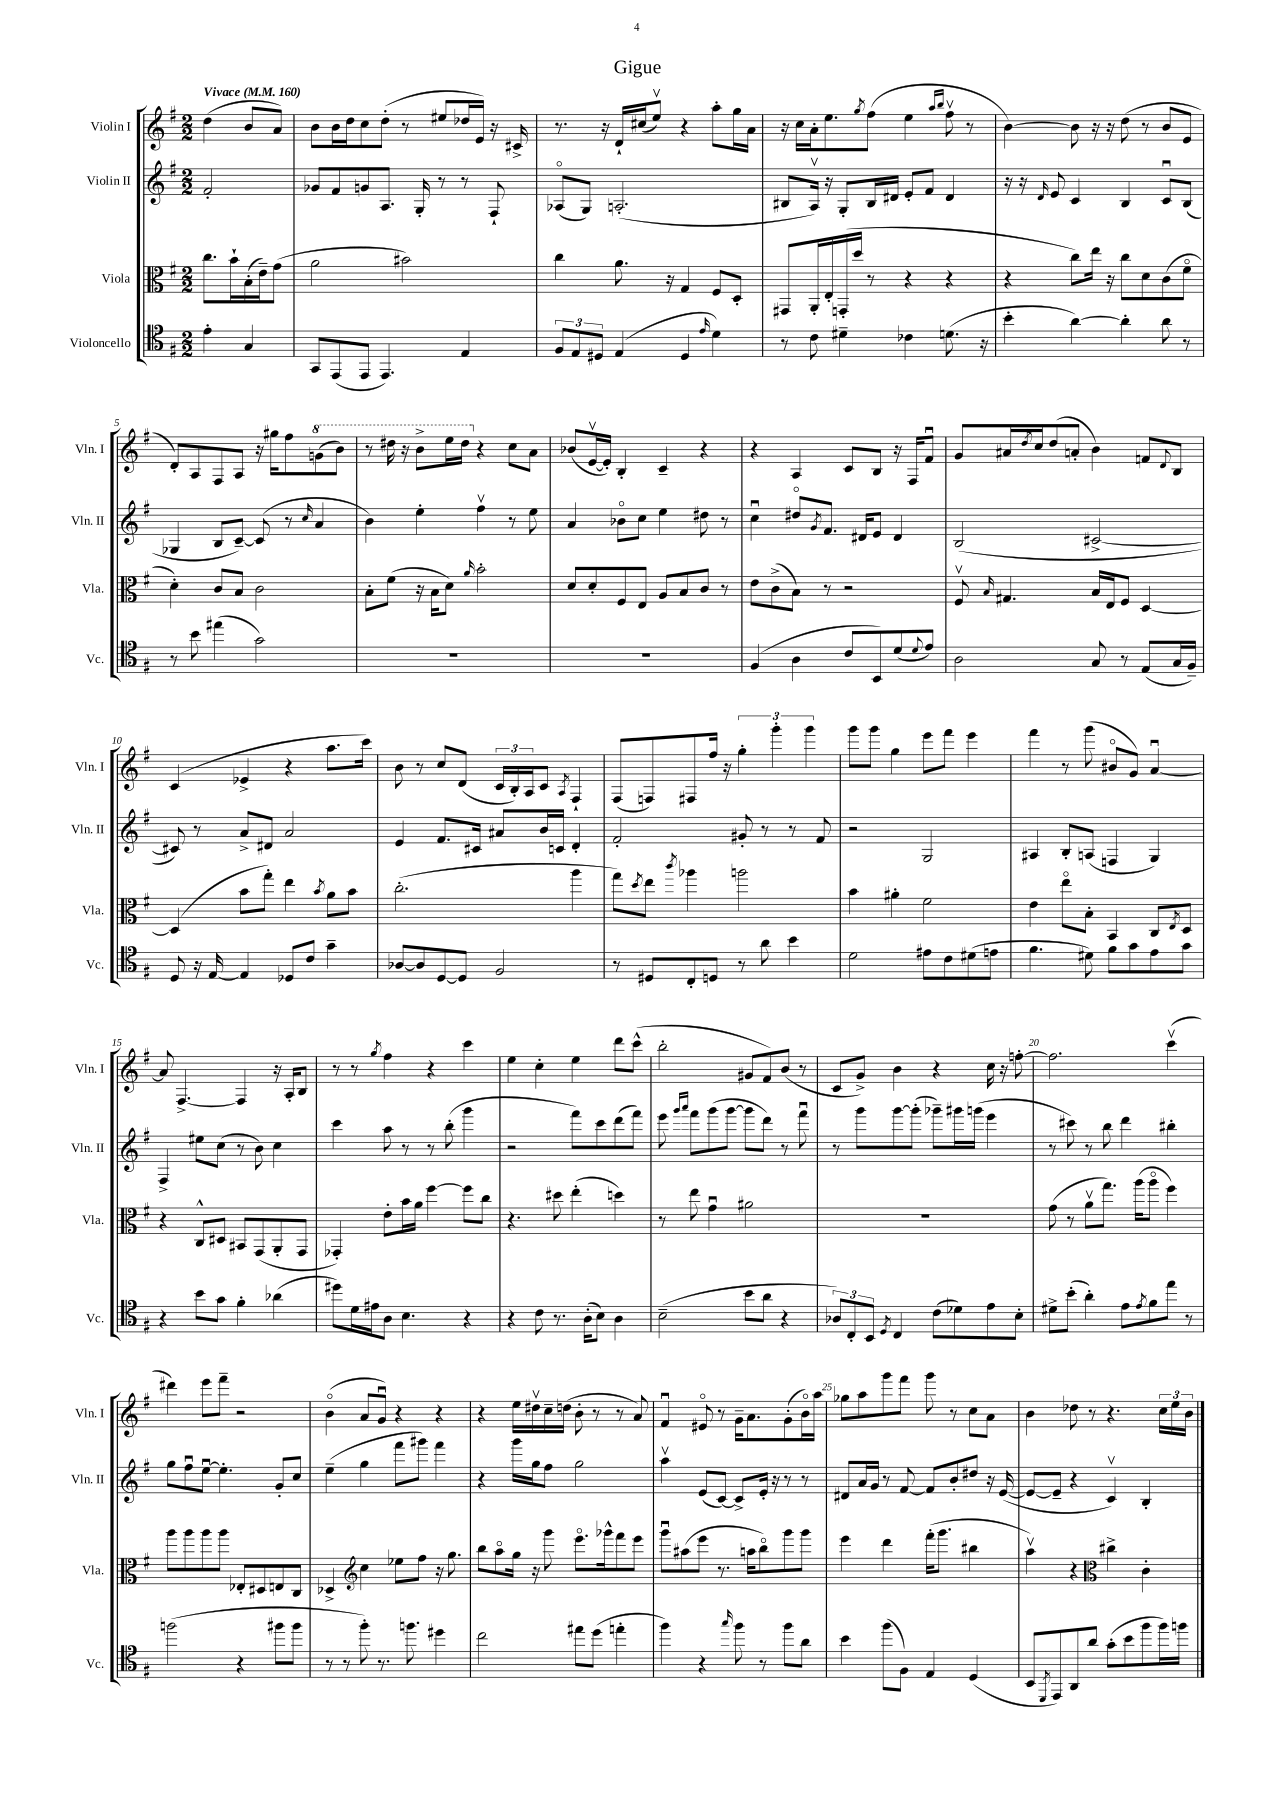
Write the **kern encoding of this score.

**kern	**kern	**kern	**kern
*part4	*part3	*part2	*part1
*staff4	*staff3	*staff2	*staff1
*I"Violoncello	*I"Viola	*I"Violin II	*I"Violin I
*I'Vc.	*I'Vla.	*I'Vln. II	*I'Vln. I
*clefC4	*clefC3	*clefG2	*clefG2
*k[f#]	*k[f#]	*k[f#]	*k[f#]
*M2/2	*M2/2	*M2/2	*M2/2
*MM160	*MM160	*MM160	*MM160
=	=	=	=
!	!	!	!LO:TX:a:B:t=Vivace
4e'\	8.cc\L	2f#'/	(4dd\
.	16b`\L	.	.
4G/	(16B'\	.	8b/L
.	16e~\J)	.	.
.	(8g\J	.	8a/J)
=1	=1	=1	=1
8GG/L	2a\	8g-X/L	8b\L
(8EE/	.	8f#/	16b\L
.	.	.	16dd\J
8EE/J	.	8gn/	8cc\
4.EE/)	.	8.A/J	(8dd'\J
.	2b#X\)	.	8r
.	.	16G'/	.
.	.	8r	8ee#X/L
4E/	.	8r	16dd-X/L
.	.	.	16e/JJ)
.	.	8F#`/	16r
.	.	.	16c#X^/
=2	=2	=2	=2
12F#/L	4cc\	(8A-X/L	8.r
12E/	.	.	.
.	.	8G/J)	.
12D#X/J	.	.	.
.	.	.	16r
(4E/	8.a\	(2.An'/	16d`/LL
.	.	.	(16cc#X/J
.	.	.	8eev/J)
.	16r	.	.
4D#/	4G/	.	4r
16qqe/	.	.	.
4d\)	8F#/L	.	8aa'\L
.	8D'/J	.	16gg\L
.	.	.	16a\JJ
=3	=3	=3	=3
8r	8GG#X/L	8B#X/L	16r
.	.	.	16cc\LL
8c\	16AA'/L	16Av/Jk)	16a'\J
.	16E'/	16r	8.ee\
4d#X~\	(16GGn'/	8G'/L	.
.	16dd/JJ	.	.
.	.	.	8qgg/
.	8r	16B#/L	(8ff#\J
.	.	16d#X/JJ	.
4c-X\	4r	8e'/L	4ee\
.	.	8f#/J	.
.	.	.	16qqaa/LL
.	.	.	16qqbb/JJ
(8.dn\	4r	4d#/	8ff#v\
.	.	.	8r
16r	.	.	.
=4	=4	=4	=4
4b'\	4r	16r	[4b\)
.	.	16r	.
.	.	16qqd/	.
.	.	8e/	.
[4a\)	8cc\L)	4c/	8b\]
.	16ee\Jk	.	16r
.	16r	.	16r
4a'\]	8cc\L	4B/	(8dd\
.	8d\	.	8r
8a\	(8c\	8cu/L	8b/L
8r	8f#\J	(8B/J	8e/J
!!LO:LB:g=z
=5	=5	=5	=5
8r	4d'\)	4G-X/	8d'/L)
8b\	.	.	8A/
(4ee#X\	8c/L	8B/L	8F#/
.	8B/J	[8c~/J)	8A/J
2g\)	2c\	(8c/]	16r
.	.	.	16gg#X\KL
.	.	8r	8ff#\
.	.	16qqcc/	.
*	*	*	*8va
.	.	4a/	(8ggn\
.	.	.	8bb\J)
=6	=6	=6	=6
1r	8B'\L	4b\)	8r
.	(8f#\J	.	16ddd#X\
.	.	.	16r
.	16r	4ee'\	8bb^\L
.	16B\KL	.	.
.	8d\J)	.	16eee\L
.	.	.	16ddd#\JJ
.	16qqa/	.	.
*	*	*	*X8va
.	2b'\	4ff#v\	4r
.	.	8r	8cc\L
.	.	8ee\	8a\J
=7	=7	=7	=7
1r	8d/L	4a/	(8b-X/L
.	8d'/	.	[16ev/L
.	.	.	16e'/JJ])
.	8F#/	8b-X\L	4B'/
.	8E/J	8cc\J	.
.	8A/L	4ee\	4c~/
.	8B/	.	.
.	8c/J	8dd#X\	4r
.	8r	8r	.
=8	=8	=8	=8
(4F#/	8e\L	4ccu\	4r
.	(8c^\	.	.
4A\	8B\J)	8dd#X/L	4A/
.	.	8qg/	.
.	8r	8.f#/J	.
8c/L	2r	.	8c/L
.	.	16d#X/KL	.
8BB/)	.	8e/J	8B/J
(8d/	.	4d#/	16r
.	.	.	16F#/KL
8qqd/	.	.	.
8e/J)	.	.	8f#u/J
=9	=9	=9	=9
2A\	8F#v/	(2B/	8g/L
.	16qqB/	.	.
.	4.G#X/	.	16a#X/L
.	.	.	8qdd/
.	.	.	16cc/J
.	.	.	(8dd/
.	.	.	8an'/J
8G/	16B/LL	[2c#X^/	4b\)
.	16E/J	.	.
8r	8F#/J	.	.
(8E/L	[4D/	.	8fn/L
.	.	.	8qqd/
16G/L	.	.	8B/J
16F#~/JJ)	.	.	.
!!LO:LB:g=z
=10	=10	=10	=10
8D/	(4D/]	8c#X/])	(4c/
16r	.	8r	.
[16E/	.	.	.
4E/]	8b\L	8a^/L	4e-X^/
.	8gg'\J)	8d#X/J	.
8D-X/L	4ee\	2a/	4r
8c/J	.	.	.
.	8qb/	.	.
4g~\	8a\L	.	8.aa\L
.	8b\J	.	.
.	.	.	16ccc\Jk)
=11	=11	=11	=11
[8A-X/L	(2.cc'\	4e/	8b\
8A-/]	.	.	8r
[8D/	.	8.f#/L	8cc/L
8D/J]	.	.	(8d/J
.	.	16c#X/Jk	.
2F#/	.	8a#X/L	24c/LL
.	.	.	24B'/)
.	.	.	24A/J
.	.	16b/L	8c/J
.	.	16cn/JJ	.
.	.	.	8qA/
.	4aa\	4d'/	4F#`/
=12	=12	=12	=12
8r	8gg\L)	2f#'/	(8F#/L
.	8qdd/	.	.
8D#X/L	8ee\J	.	8Fn/)
.	8qccc/	.	.
8C'/	4aa-X\	.	8F#X/
8Dn/J	.	.	16ff#/Jk
.	.	.	16r
8r	2aan\	8g#X'/	6gg'\
8a\	.	8r	.
.	.	.	6ggg'\
4b\	.	8r	.
.	.	.	6ggg\
.	.	8f#/	.
=13	=13	=13	=13
2d\	4b\	2r	8ggg\L
.	.	.	8ggg\J
.	4a#X'\	.	4gg\
8e#X\L	2f#\	2G/	8eee\L
8c\	.	.	8fff#\J
(8d#X\	.	.	4eee\
8en\J	.	.	.
=14	=14	=14	=14
4.f#\	4e\	4A#X/	4fff#\
.	8ee\L	8B'/L	8r
8d#X\)	8B'\J	(8An/J	(8ggg\
8f#\L	4BB/	4Fn/	8b#X/L
8g\	.	.	8g/J)
8e\	8C/L	4G/)	[4au/
.	8qE/	.	.
8g\J	8D/J	.	.
!!LO:LB:g=z
=15	=15	=15	=15
4r	4r	4F#^/	8a/]
.	.	.	[4.F#^/
8b\L	8C^^/L	8ee#X\L	.
8g\J	8D#X/J	(8cc\J	.
4f#'\	8BB#X/L	8r	4F#/]
.	(8GG/	8b\)	.
(4a-X\	8AA'/	4cc\	16r
.	.	.	16A'/KL
.	8GG/J	.	8B/J
=16	=16	=16	=16
8dd#X\L)	4GG-X'/)	4ccc\	8r
16d\L	.	.	8r
16e#X\J	.	.	.
.	.	.	8qgg/
8A\J	8e'\L	8aa\	4ff#\
4.B\	16b\L	8r	.
.	16a\JJ	.	.
.	[4ff#\	8r	4r
.	.	(8bb'\	.
4r	8ff#\L]	4ggg\	4ccc\
.	8cc\J	.	.
=17	=17	=17	=17
4r	4.r	2r	4ee\
8c\	.	.	4cc'\
8.r	8dd#X\	.	.
.	(4ee'\	8fff#\L)	4ee\
(16A'\KL	.	.	.
8B\J)	.	8ccc\	.
4A\	4ddn\)	(8ddd\	8ddd\L
.	.	8fff#\J)	(8ccc^^\J
=18	=18	=18	=18
(2B~\	8r	8eee\	2bb'\
.	.	16qqggg/LL	.
.	.	16qqaaa/JJ	.
.	8ee\	8fff#\L	.
.	4gu\	(8ggg\	.
.	.	[8ggg\J	.
8b\L	2a#X\	8ggg\L]	8g#X/L
8a\J	.	8ddd\J)	8f#/)
4r	.	8r	(8b/J
.	.	8fff#u\	8r
=19	=19	=19	=19
12A-X/L)	1r	8r	8c/L
12C'/	.	.	.
.	.	8ggg\L	8g^/J)
12BB/J	.	.	.
8qD/	.	.	.
4C/	.	[8ggg\	4b\
.	.	(8ggg'\J]	.
(8c\L	.	8ggg-X~\L)	4r
8d-X\)	.	16ggg#X\L	.
.	.	(16gggn\JJ	.
8e\	.	4eee\	16cc\
.	.	.	16r
8B'\J	.	.	[8ffn'\
=20	=20	=20	=20
8d#X^\L	(8g\	8r	2.ff\]
(8b'\J	8r	8ccc#X\)	.
4a'\)	8av\L	8r	.
.	8.gg\J)	8bb\	.
8e\L	.	4ddd\	.
.	(16aa\KL	.	.
8qe/	.	.	.
8f#\	8aa\J	.	.
8ee\J	4ff#\)	4bb#X'\	(4cccv\
8r	.	.	.
!!LO:LB:g=z
=21	=21	=21	=21
(2ffn\	8aa\L	8gg\L	4ddd#X\)
.	8aa\	8ff#u\	.
.	8aa\	[8eeu\J	8eee\L
.	8aa\J	4.ee'\]	8fff#~\J
4r	8E-X'/L	.	2r
.	8D#X/	.	.
8ff#X\L	8En/	8g'/L	.
8ff#\J	8C/J	8cc/J	.
=22	=22	=22	=22
8r	4D-X^/	(4ee~\	(4b\
8r	.	.	.
*	*clefG2	*	*
8ff#'\)	4cc\	4gg\	8a/L
8.r	.	.	8gu/J)
.	8ee-X\L	8fff#\L	4r
8.ffn\	.	.	.
.	8ff#\J	8ggg#X\J)	.
4dd#X\	16r	4fff#\	4r
.	8.gg\	.	.
=23	=23	=23	=23
2cc\	8bb\L	4r	4r
.	8aa\	.	.
.	16gg\Jk	16ggg\LL	16ee\LL
.	16r	16gg\J	16dd#Xv\
.	8ggg\	8ff#\J	16cc~\
.	.	.	(16ddn\JJ
8ee#X\L	8.eee\L	2gg\	8b'\
(8dd\J	.	.	8r
.	16ggg-X^^\k	.	.
4een'\	8fff#\	.	8r
.	8eee\J	.	8a/)
=24	=24	=24	=24
4ff#\)	8gggu\L	4aav\	4f#u/
.	(8aa#X\	.	.
4r	8eee\J	(8e/L	8e#X/
.	8.r	[8c/J)	8r
16qqgg/	.	.	.
8ff#\	.	8c^/L]	16g~\KL
.	16aan\KL	.	8.a\
8r	8bb\)	16e'/Jk	.
.	.	16r	.
8ff#\L	8ggg\	8r	(8g'\
8a\J	8ggg\J	8r	16b\L)
.	.	.	16aa\JJ
=25	=25	=25	=25
4b\	4eee\	8d#X/L	8gg-X\L
.	.	16a/L	8aa\
.	.	16g/JJ	.
(8ff#\L	4ddd\	8r	8ggg\
8F#\J)	.	[8f#/	8fff#\J
4E/	(16fff#'\KL	8f#/L]	8ggg\
.	8.ggg\J	.	.
.	.	8b'/	8r
(4D/	4bb#X\	8dd#X/J	8cc\L
.	.	16r	8a\J
.	.	([16e/	.
=26	=26	=26	=26
8BB/L	4aav\)	8e/L_	4b\
8qDD/	.	.	.
8EE/)	.	8e~/J]	.
8AA/	4r	4r	8dd-X\
8a/J	.	.	8r
*	*clefC3	*	*
(8g'\L	4cc#X^\	4cv/)	4.r
8b\	.	.	.
8ff#\	4c'\	4B'/	.
16ff#\L)	.	.	24cc\LL
.	.	.	24ee\
16ffn\JJ	.	.	.
.	.	.	24b\JJ
==	==	==	==
*-	*-	*-	*-
